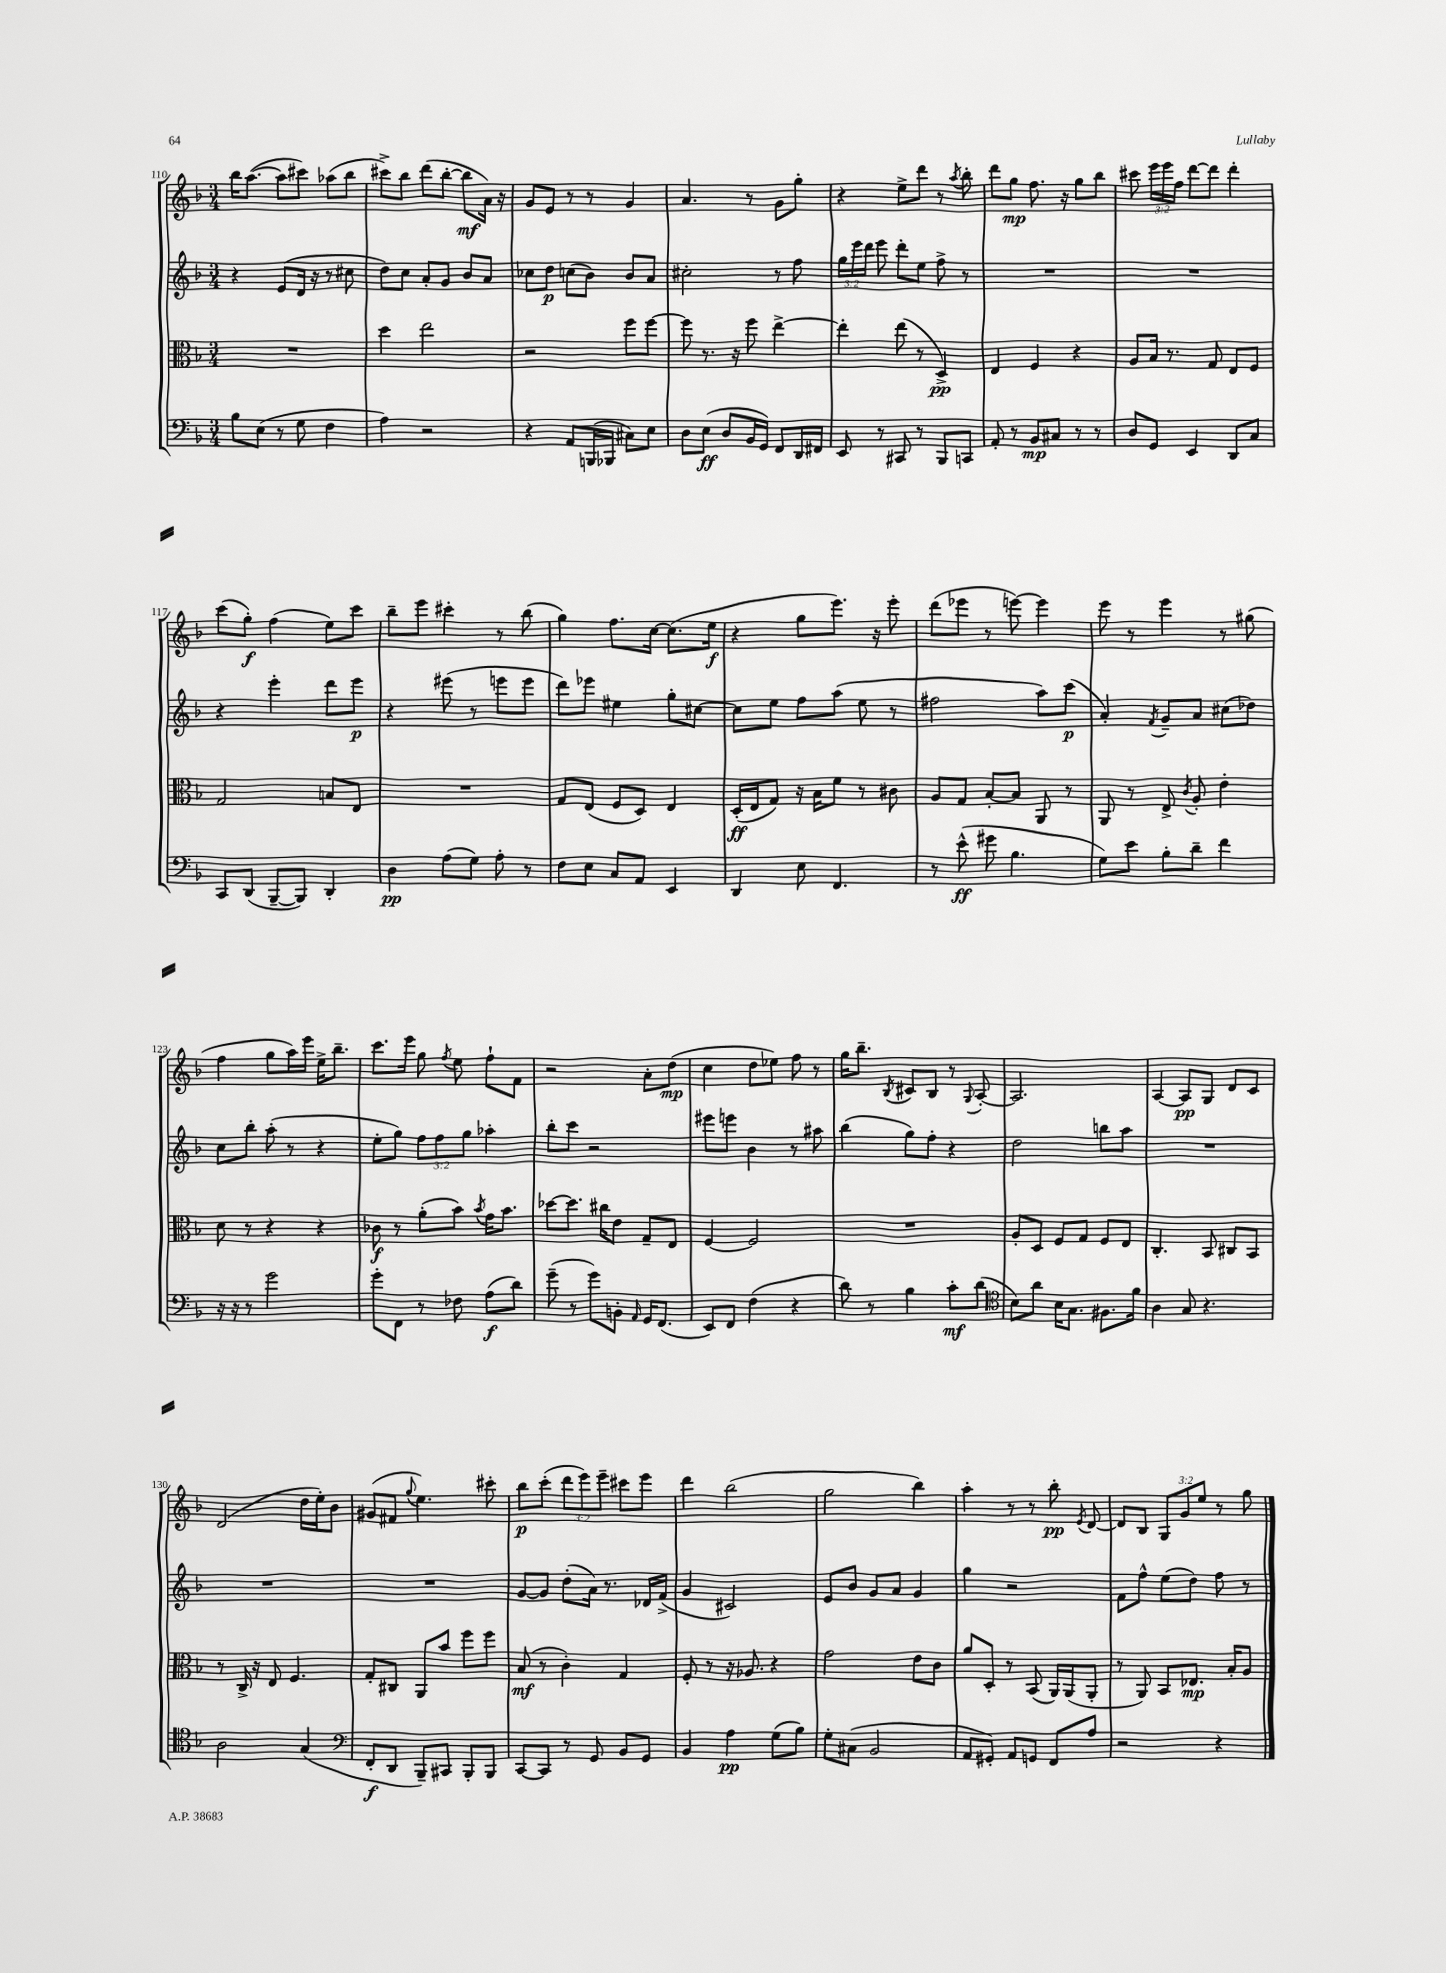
<<
\new StaffGroup <<
\new Staff = "s0" {
    \clef treble \key f \major \numericTimeSignature \time 3/4 \override Staff.TupletNumber.text = #tuplet-number::calc-fraction-text
    \autoBeamOff bes''16[ a''8.]~( a''8[ cis'''8]) aes''8[( bes''8] |
    cis'''8[->) bes''8] d'''8[( bes''8]~-. bes''8[\mf a'16]) r16 |
    g'8[ e'8] r8 r8 g'4 |
    a'4. r8 g'8[ g''8]-. |
    r4 e''8[-> d'''8] r8 \acciaccatura { a''8 } bes''8-. |
    d'''8[ g''8]\mp f''8. r16 g''8[ bes''8] |
    cis'''8 \tuplet 3/2 { e'''16[ e'''16 f''16] } d'''8[~ d'''8] d'''4-. |
    c'''8[( g''8]-.\f) f''4( e''8[) c'''8] |
    bes''8[-- e'''8] cis'''4-. r8 bes''8( |
    g''4) f''8.[ c''16]~ c''8.[( e''16]\f |
    r4 g''8[ e'''8.]) r16 e'''8-. |
    d'''8[( ees'''8] r8 e'''8~) e'''4 |
    e'''8 r8 e'''4 r8 gis''8( |
    f''4 g''8[ a''16) e'''16] e''16[-> bes''8.]-- |
    c'''8.[ e'''16] g''8 \acciaccatura { f''8 } e''8 f''8[-! f'8] |
    r2 a'8[-. d''8]\mp( |
    c''4 d''8[ ees''8]) f''8 r8 |
    g''16[ bes''8.]-- \acciaccatura { bes8 } cis'8[ bes8] r8 \appoggiatura { g8 } a8~-. |
    a2. |
    a4~ a8[\pp g8] d'8[ c'8] |
    d'2( d''16[ e''16-.) bes'8] |
    gis'8[( fis'8] \appoggiatura { g''8 } e''4.) cis'''8-. |
    bes''8[\p c'''8]-.( \tuplet 3/2 { d'''8[ e'''8) e'''8]-- } cis'''8[ e'''8] |
    d'''4 bes''2( |
    g''2 bes''4) |
    a''4-. r8 r8 bes''8-.\pp \acciaccatura { e'8 } d'8~ |
    d'8[ bes8] \tuplet 3/2 { g8[ g'8 e''8] } r8 g''8 \bar "|." |
}
\new Staff = "s1" {
    \clef treble \key f \major \numericTimeSignature \time 3/4 \override Staff.TupletNumber.text = #tuplet-number::calc-fraction-text
    \autoBeamOff r4 e'8[( d'16] r16 r8 cis''8 |
    d''8[) c''8] a'8[-. g'8] bes'8[ a'8] |
    ces''8[ d''8]\p c''8[( bes'8]) bes'8[ a'8] |
    cis''2-. r8 f''8 |
    \tuplet 3/2 { g''16[ e'''16 d'''16] } e'''8 d'''8[-. e''8] f''8-> r8 |
    R2. |
    R2. |
    r4 e'''4-. d'''8[ e'''8]\p |
    r4 eis'''8( r8 e'''8[ e'''8] |
    d'''8[) ees'''8] eis''4 g''8[-. cis''8]~ |
    cis''8[ e''8] f''8[ a''8]( e''8 r8 |
    fis''2 a''8[) c'''8]\p( |
    a'4-.) \acciaccatura { f'8 } g'8[-- a'8] cis''8[( des''8]) |
    c''8[ bes''8]-. a''8-.( r8 r4 |
    e''8[-. g''8]) \tuplet 3/2 { f''8[ f''8 g''8] } aes''4-. |
    bes''8[-. c'''8] r2 |
    eis'''8[ e'''8] bes'4 r8 ais''8 |
    bes''4( g''8[) f''8]-. r4 |
    d''2 b''8[ a''8] |
    R2. |
    R2. |
    R2. |
    g'8[~ g'8] d''8[-.( a'16]) r8. des'16[ f'16]->( |
    g'4 cis'2) |
    e'8[ bes'8] g'8[ a'8] g'4 |
    g''4 r2 |
    f'8[ f''8]-^ e''8[( d''8]) f''8 r8 \bar "|." |
}
\new Staff = "s2" {
    \clef alto \key f \major \numericTimeSignature \time 3/4
    \autoBeamOff R2. |
    d''4 e''2 |
    r2 f''8[ f''8]~ |
    f''8 r8. r16 f''8 e''4~-> |
    e''4-. e''8( r8 d4->\pp) |
    e4 f4 r4 |
    a8[ bes16] r8. g8 e8[ f8] |
    g2 b8[ e8] |
    R2. |
    g8[ e8]( f8[ d8]) e4 |
    d16[-.\ff( e16 g8]) r16 bes16[ f'8] r8 cis'8 |
    a8[ g8] bes8[~-. bes8] a,8 r8 |
    a,8 r8 e8-> \acciaccatura { c'8 } a8-. e'4-. |
    d'8 r8 r4 r4 |
    ces'8\f r8 a'8[-.( bes'8]) \acciaccatura { bes'8 } g'16[ bes'8.] |
    des''8[~ des''8.] cis''16[ e'8] g8[-- e8] |
    f4~ f2 |
    R2. |
    a8[-. d8] f8[ g8] f8[ e8] |
    c4.-. bes,8 cis8[ bes,8] |
    r8 c16-> r16 e8 f4. |
    g8[-. cis8] a,8[ bes'8] f''8[ f''8] |
    bes8\mf( r8 c'4-.) g4 |
    f8-. r8 r16 aes8. r4 |
    g'2 e'8[ c'8] |
    a'8[ d8]-. r8 bes,8( a,16[) a,16( a,8]-. |
    r8 a,8) bes,8[ ees8.]\mp bes16[-. a8] \bar "|." |
}
\new Staff = "s3" {
    \clef bass \key f \major \numericTimeSignature \time 3/4
    \autoBeamOff bes8[ e8]( r8 g8 f4 |
    a4) r2 |
    r4 a,8[ b,,16( bes,,16] cis8[) e8] |
    d8[ e8]\ff( d8[ bes,16 g,16]) f,8[ d,16 fis,16] |
    e,8 r8 cis,8 r8 bes,,8[ c,8] |
    a,8-. r8 bes,8[\mp cis8] r8 r8 |
    d8[ g,8] e,4 d,8[ c8] |
    c,8[ d,8]( bes,,8[~-- bes,,8]) d,4-. |
    d4\pp a8[( g8]) a8-. r8 |
    f8[ e8] c8[ a,8] e,4 |
    d,4 e8 f,4. |
    r8 e'8-^\ff( gis'8 bes4. |
    g8[) e'8] bes8[-. d'8]-- f'4 |
    r16 r16 r8 g'2 |
    g'8[-. f,8] r8 fes8 a8[\f( d'8]) |
    g'8--( r8 g'8[) b,8]-. \grace { a,16 } g,16[ f,8.]( |
    e,8[) f,8] f4( r4 |
    d'8) r8 bes4 c'8[-.\mf d'8]( |
    \clef tenor bes8[) a'8] bes16[ g8.] fis8.[ f'16] |
    a4 g8 r4. |
    a2 g4( |
    \clef bass f,8[-.\f d,8] bes,,8[--) cis,8] bes,,8[-. bes,,8] |
    c,8[~ c,8] r8 g,8 bes,8[ g,8] |
    bes,4 a4\pp g8[( bes8]) |
    g8[-. cis8]( bes,2 |
    a,8[ gis,8]-.) a,8[ g,8] f,8[ a8] |
    r2 r4 \bar "|." |
}
>>
>>
\layout { \context { \Score currentBarNumber = #110 } }
